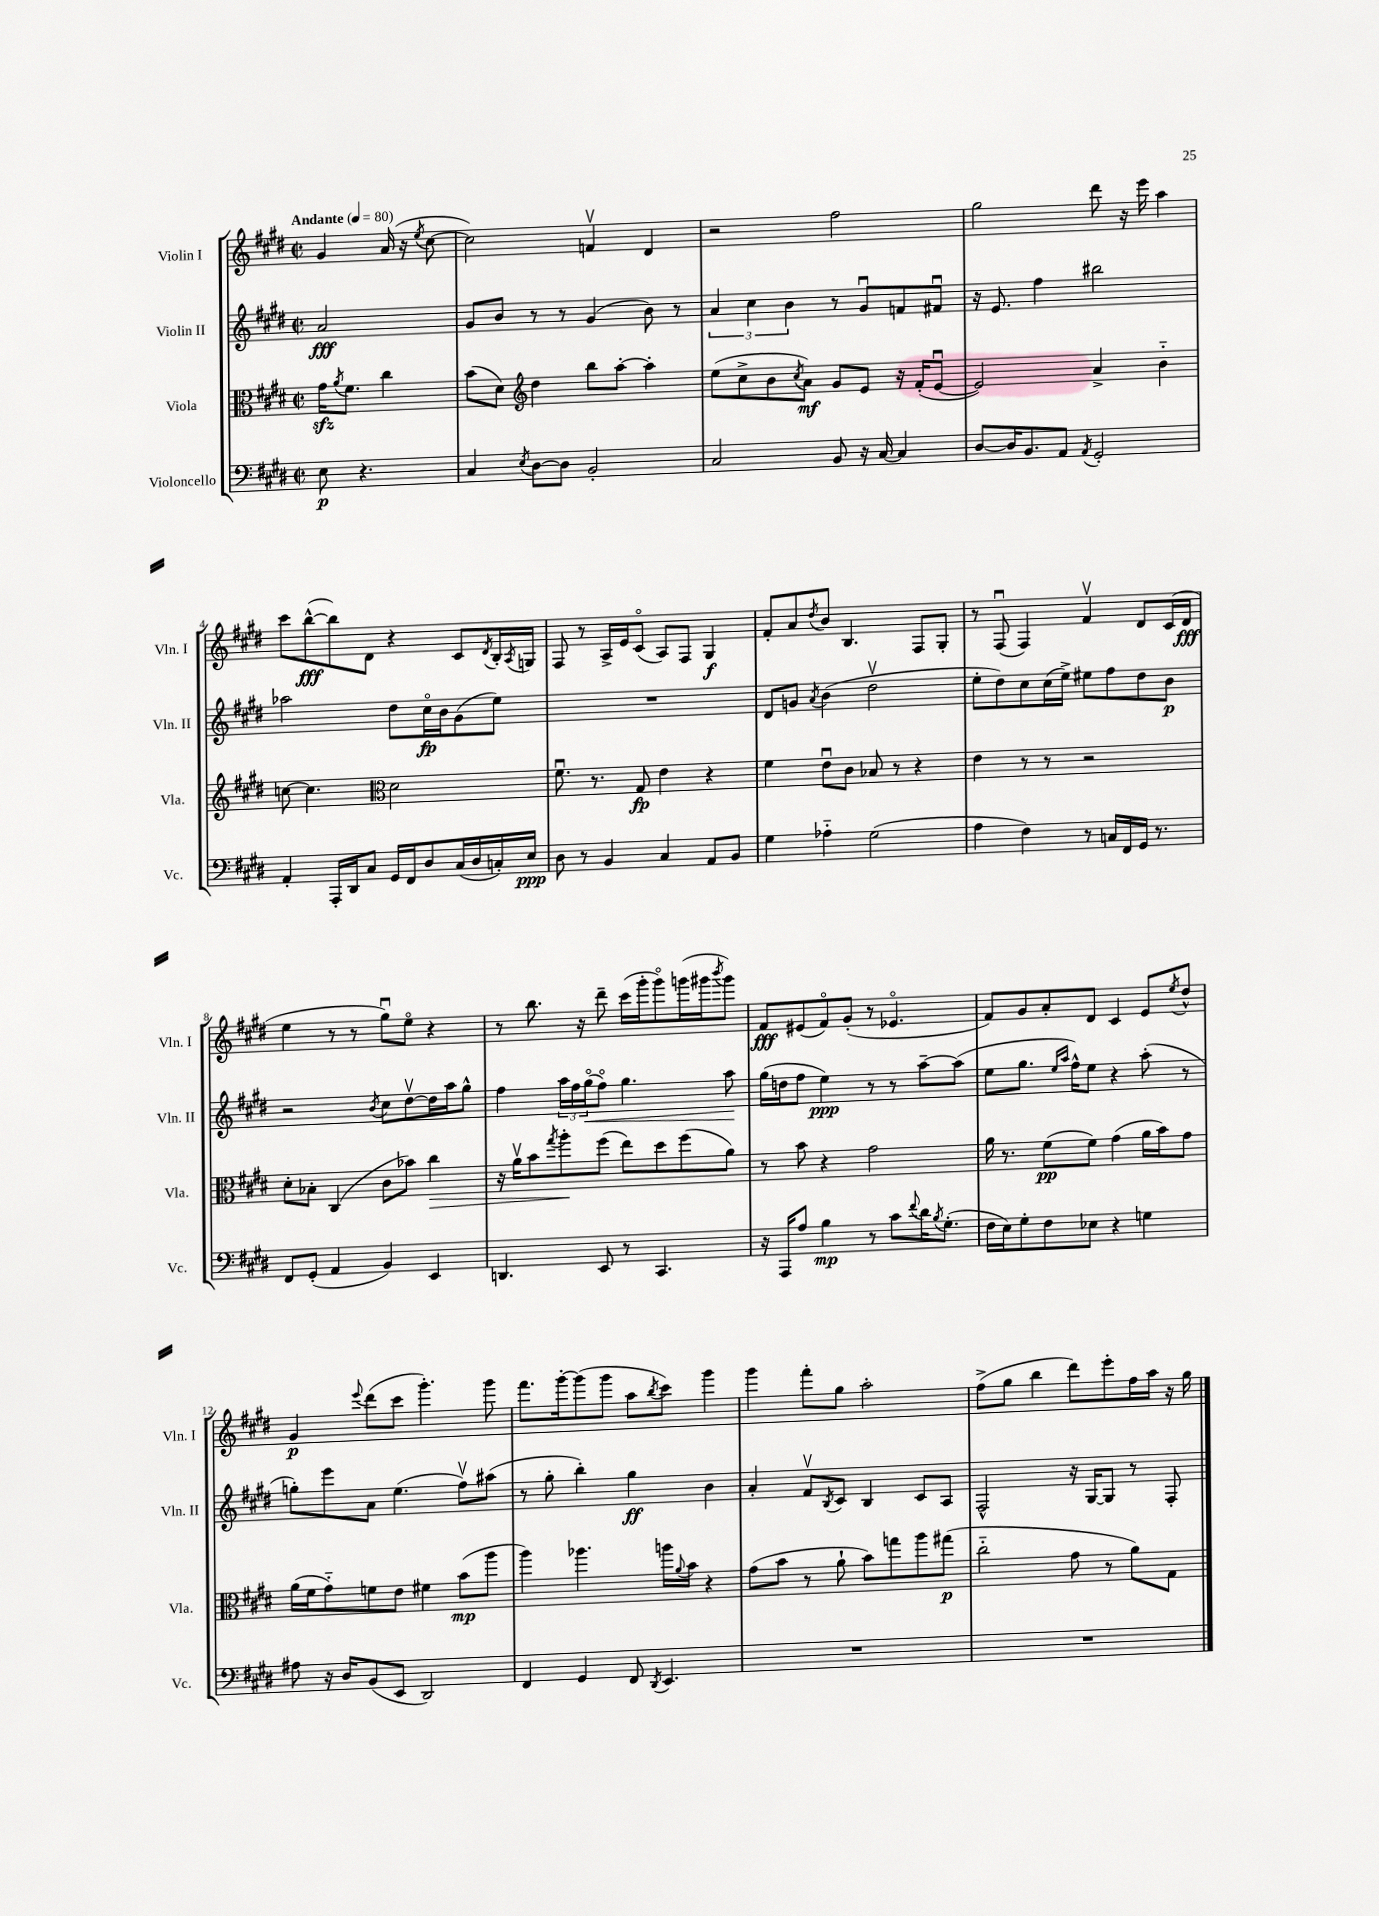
<<
\new StaffGroup <<
\new Staff = "s0" \with { instrumentName = "Violin I" shortInstrumentName = "Vln. I" } {
    \clef treble \key e \major \defaultTimeSignature \time 2/2 \partial 2 \tempo "Andante" 4 = 80
    gis'4 a'16( r16 \acciaccatura { e''8 } cis''8~ |
    cis''2) f'4\upbow dis'4 |
    r2 fis''2 |
    gis''2 dis'''8 r16 e'''16 a''4 |
    cis'''8 b''8~-^\fff( b''8) dis'8 r4 cis'8 \acciaccatura { dis'8 } b16-. \acciaccatura { a8 } g16 |
    fis8 r8 a16-> e'16 cis'8\flageolet( a8) fis8 gis4\f |
    fis'8-. a'8 \acciaccatura { dis''8 } b'8 b4. fis8 gis8-. |
    r8 fis8\downbow( fis4) fis'4\upbow dis'8 cis'16( dis'16\fff |
    e''4 r8 r8 gis''8\downbow) e''8\flageolet r4 |
    r8 b''8. r16 dis'''8-- cis'''16( gis'''16-. gis'''8\flageolet) g'''16( gis'''16 \acciaccatura { b'''8 } gis'''8) |
    fis'8\fff eis'8( fis'8\flageolet) gis'8-.( r8 ees'4.\flageolet |
    fis'8) gis'8 a'8-. dis'8 cis'4 e'8 \acciaccatura { e''8 } dis''8-^ |
    gis'4\p \appoggiatura { e'''8 } dis'''8( cis'''8 gis'''4.-.) gis'''8 |
    fis'''8. gis'''16~-. gis'''8( gis'''8 a''8 \acciaccatura { b''8 } cis'''8) gis'''4 |
    gis'''4 fis'''8-. gis''8 a''2-. |
    fis''8->( gis''8 b''4 dis'''8) e'''8-. fis''16 a''16 r16 gis''16 \bar "|." |
}
\new Staff = "s1" \with { instrumentName = "Violin II" shortInstrumentName = "Vln. II" } {
    \clef treble \key e \major \defaultTimeSignature \time 2/2 \partial 2
    a'2\fff |
    gis'8 b'8 r8 r8 gis'4( b'8) r8 |
    \tuplet 3/2 { a'4 cis''4 b'4 } r8 gis'8\downbow f'8 fis'8\downbow |
    r16 e'8. fis''4 bis''2 |
    aes''2 dis''8 cis''16\flageolet\fp b'16 gis'8( e''8) |
    R1 |
    dis'8 g'8 \acciaccatura { a'8 } b'4( dis''2\upbow |
    e''8-. dis''8) cis''8 cis''16( e''16->) eis''8 fis''8 dis''8 b'8\p |
    r2 \acciaccatura { b'8 } cis''8 dis''8~\upbow dis''16 a''16 gis''8-^ |
    fis''4 \tuplet 3/2 { a''16 fis''16 gis''16\flageolet\<( } fis''8\flageolet) gis''4. a''8\! |
    gis''16( d''16 fis''8 e''4\ppp) r8 r8 a''8~-- a''8( |
    e''8 gis''8. \grace { e''16 a''16 } fis''16-^) e''8 r4 a''8-.( r8 |
    g''8-.) e'''8 a'8 e''4.( fis''8\upbow) ais''8( |
    r8 gis''8-. b''4-.) gis''4\ff b'4 |
    a'4-. fis'8\upbow \acciaccatura { b8 } cis'8 b4 cis'8 a8 |
    fis2-^ r16 gis16~ gis8 r8 fis8-. \bar "|." |
}
\new Staff = "s2" \with { instrumentName = "Viola" shortInstrumentName = "Vla." } {
    \clef alto \key e \major \defaultTimeSignature \time 2/2 \partial 2
    gis'16\sfz \acciaccatura { a'8 } fis'8. cis''4 |
    b'8( dis'8) \clef treble dis''4 b''8 a''8~-. a''4-. |
    e''8( cis''8-> b'8 \acciaccatura { cis''8 } a'8\mf) gis'8 e'8 r16 fis'16-.( e'8~\downbow |
    e'2) a'4-> b'4-_ |
    c''8~ c''4. \clef alto dis'2 |
    fis'8.\downbow r8. gis8\fp e'4 r4 |
    fis'4 e'8\downbow cis'8 bes8 r8 r4 |
    e'4 r8 r8 r2 |
    dis'8-. bes8-. cis4( cis'8 bes'8) cis''4\> |
    r16 a'16\upbow b'8 \acciaccatura { gis''8 } a''8-.\! fis''8( e''8) dis''8 fis''8( a'8) |
    r8 b'8 r4 gis'2 |
    a'16 r8. fis'8\pp( fis'8) gis'4( a'16 b'16) gis'8 |
    a'16( fis'16 gis'8-_) f'8 e'8 fis'4 b'8\mp( a''8 |
    a''4) aes''4. a''16 \appoggiatura { a'8 } b'16 r4 |
    gis'8( b'8 r8 a'8-! b'8) g''8 a''8 gis''8\p( |
    cis''2-_ gis'8 r8 a'8) gis8 \bar "|." |
}
\new Staff = "s3" \with { instrumentName = "Violoncello" shortInstrumentName = "Vc." } {
    \clef bass \key e \major \defaultTimeSignature \time 2/2 \partial 2
    e8\p r4. |
    cis4 \acciaccatura { e8 } dis8~ dis8 b,2-. |
    cis2 b,8 r16 cis16~ cis4 |
    dis8~ dis16 b,8. a,8 \acciaccatura { a,8 } gis,2-. |
    a,4-. a,,16-. dis,16 cis8 gis,16 fis,16 dis8 cis16( dis16 c16-.) e16\ppp |
    dis8 r8 b,4 cis4 a,8 b,8 |
    gis4 aes4-_ gis2( |
    a4 fis4) r8 c16 fis,16 gis,16 r8. |
    fis,8 gis,8-.( a,4 b,4) e,4 |
    d,4. e,8 r8 cis,4. |
    r16 a,,16 a8 b4\mp r8 cis'8 \appoggiatura { fis'8 } dis'16 \acciaccatura { b8 } gis8.-.( |
    fis16 e16) gis8-. fis8 ees8 r4 g4 |
    ais8 r16 dis16 b,8( e,8 dis,2) |
    fis,4 gis,4 fis,8 \acciaccatura { dis,8 } e,4. |
    R1 |
    R1 \bar "|." |
}
>>
>>
